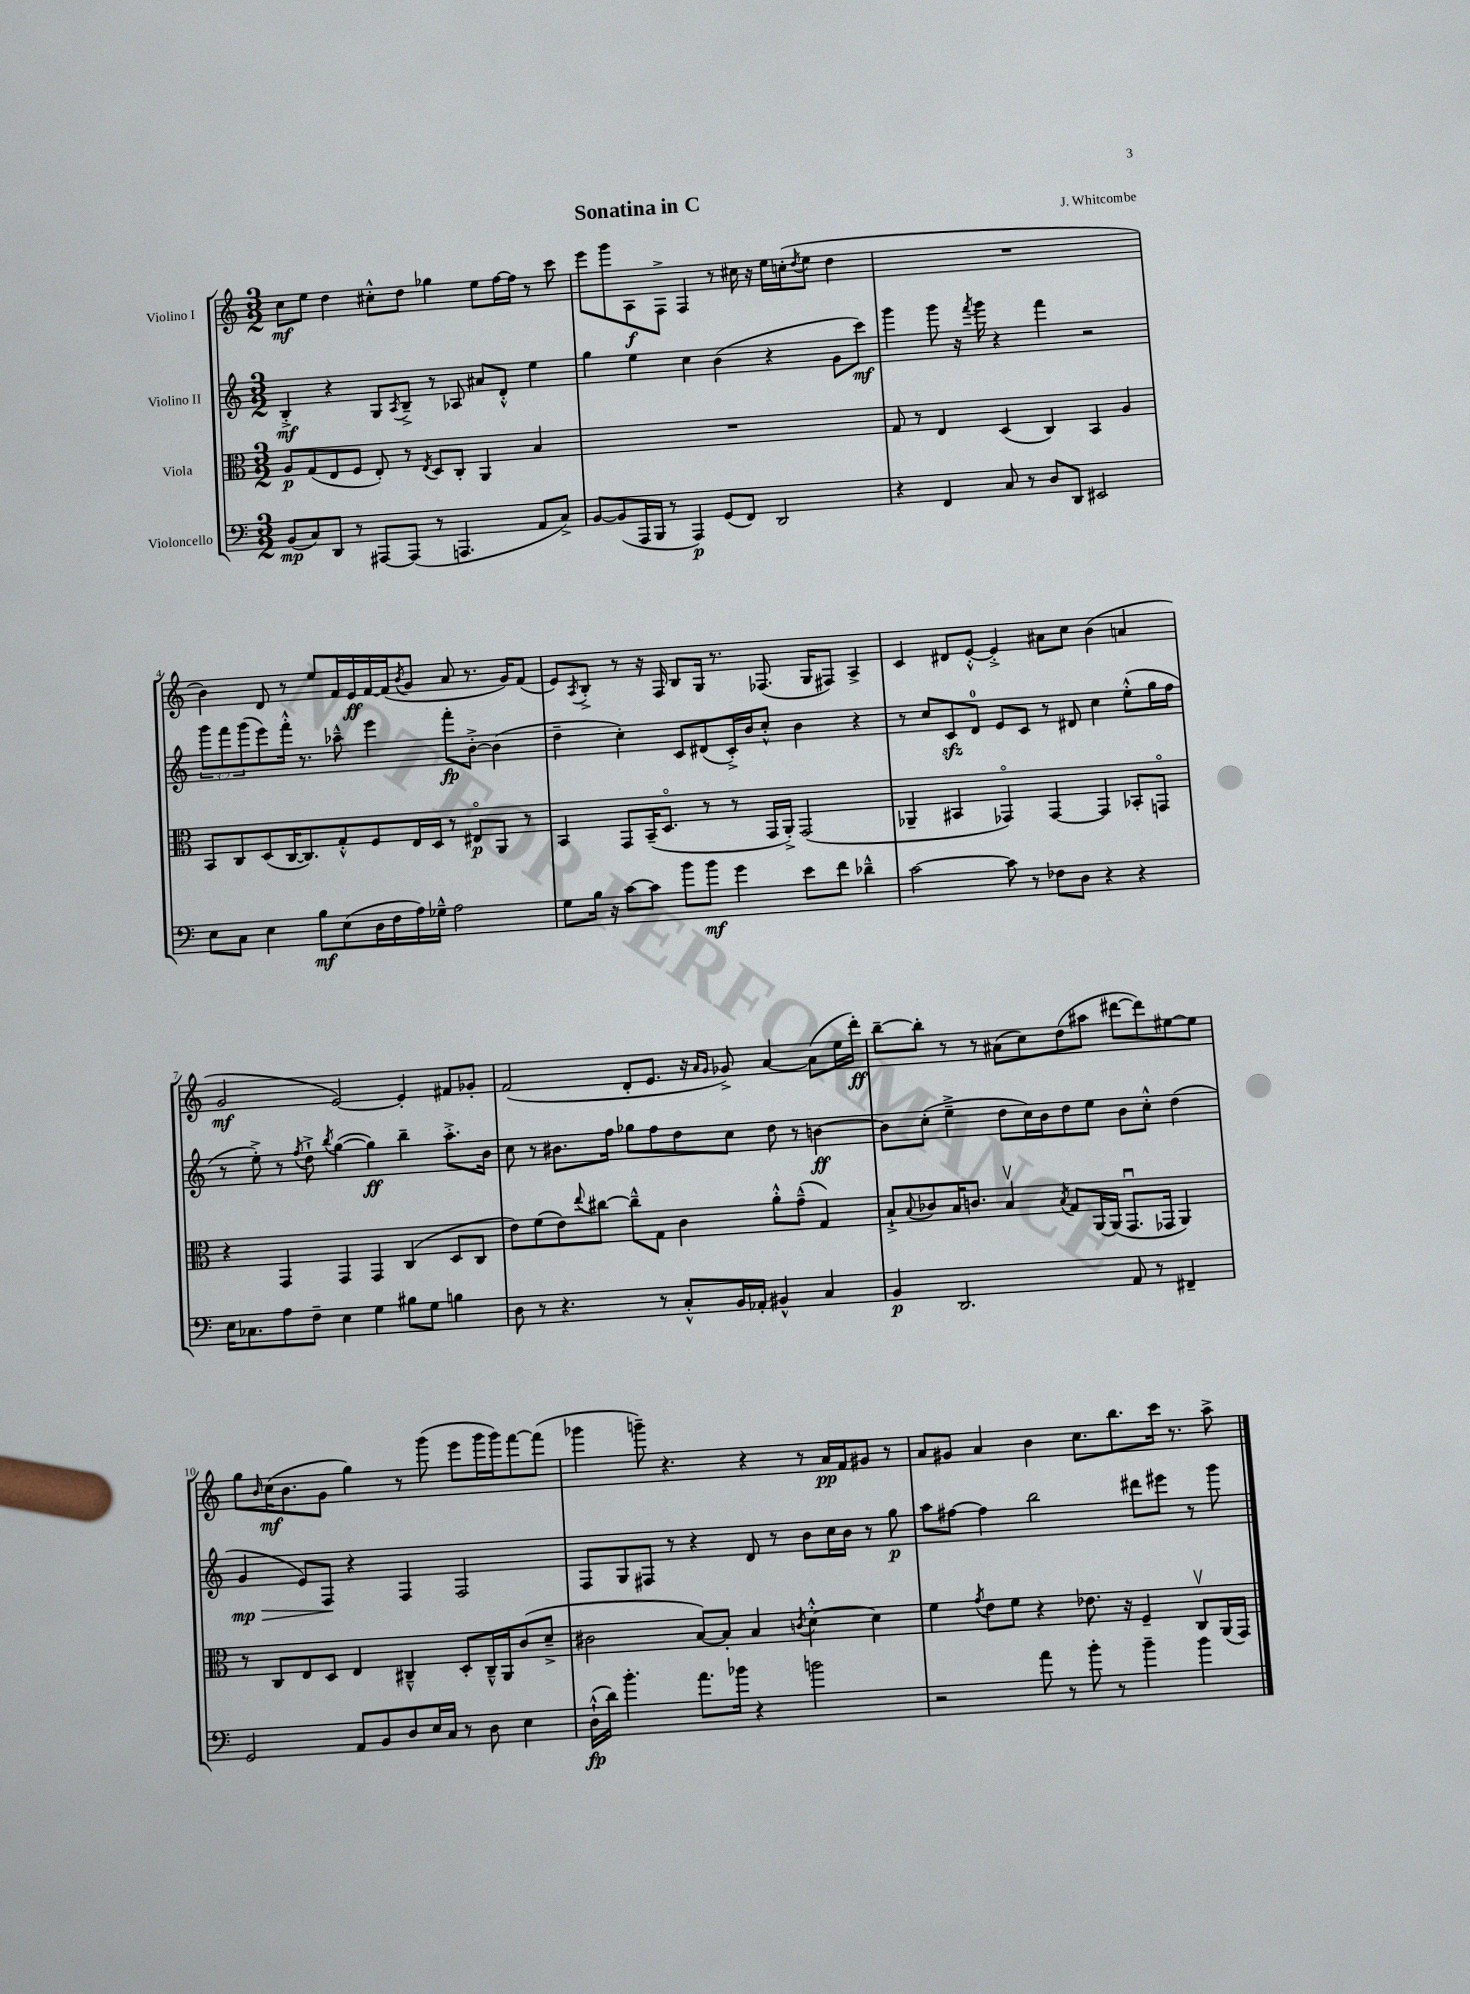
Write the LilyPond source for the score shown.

\header { title = "Sonatina in C" composer = "J. Whitcombe" }
<<
\new StaffGroup <<
\new Staff = "s0" \with { instrumentName = "Violino I" } {
    \clef treble \key c \major \numericTimeSignature \time 3/2
    c''8\mf e''8 d''4 cis''8-.-^ d''8 ges''4 e''8 f''16~ f''16 r8 c'''8 |
    e'''8 g'''8 a8\f f8-> f4 r8 cis''16 r16 e''16 c''16-.( \acciaccatura { d''8 } e''8 d''4 |
    R1. |
    b'4) d'8 r8 e''8 f'16 e'16\ff f'16~ f'16( \acciaccatura { b'8 } g'8 a'8 r8. g'16) f'8( |
    e'8) \acciaccatura { a8 } b8-.-> r8 r16 f16 b8 g16 r8. fes8.( g16 fis8) a4-> |
    c'4 dis'8 e'8~-.-^ e'4-.-> ais'8 c''8 b'4( a'4 |
    g'2\mf e'2~) e'4-. fis'8 ges'8-. |
    f'2( d'8-. e'8. r16 \grace { a'16 g'16 } ges'8->) a'4~ a'8( e''16 d'''16-.\ff) |
    b''8~-- b''8-. r8 r8 ais'8( c''8) d''8( ais''8 dis'''8~ dis'''8) eis''8~ eis''8 |
    g''8 \grace { b'16 } c''16\mf( b'8. g'8 g''4) r8 g'''8( e'''8 g'''16 g'''16) f'''8~ f'''8( |
    ges'''4 g'''8--) r4. r4 r8 a'16\pp f'16 gis'8 r8 |
    a'8 gis'8 a'4 b'4 c''8. b''8. c'''16 r8. a''8-> \bar "|." |
}
\new Staff = "s1" \with { instrumentName = "Violino II" } {
    \clef treble \key c \major \numericTimeSignature \time 3/2 \override Staff.TupletNumber.text = #tuplet-number::calc-fraction-text
    b4-.->\mf r4 g8 \acciaccatura { a8 } b8---> r8 aes8 ais'8 d'8-.-^ e''4 |
    g''4 e''4 c''4 b'4( r4 g'8 c'''8\mf) |
    g'''4 g'''8 r16 \acciaccatura { f'''8 } g'''16 r4 f'''4 r2 |
    \tuplet 3/2 { g'''8 f'''8 g'''8( } e'''8) f'''16-.-^ r8. aes''8---^ e'''4 f'''8-.\fp b'8~-.-> b'4( |
    d''4-- c''4-.) c'8 dis'8( c'16-.->) b'16 c''8-.-^ b'4 r4 |
    r8 c''8 c'8\sfz d'8-0 e'8 c'8 r8 dis'8 c''4 e''8-.-^( g''16 f''16 |
    r8 e''8-.->) r8 \acciaccatura { f''8 } d''8-!-> \acciaccatura { b''8 } g''4~( g''4\ff) b''4-- a''8.-.-> b'16 |
    c''8 r8 bis'8. f''16 ges''8 f''8 d''8 c''8 d''8 r8 b'4~\ff |
    b'8 c''8-.( e''4---> d''8 c''16) b'16 d''8 e''8 b'8 c''8-.-^ d''4( |
    g'4\mp\> e'8) f8\! r4 f4 f2 |
    f8 g8 fis8 r8 r4 d'8 r8 b'8 c''16 b'16 r8 g''8\p |
    a''8 fis''8~ fis''4 b''2 dis'''8 eis'''8 r8 g'''8 \bar "|." |
}
\new Staff = "s2" \with { instrumentName = "Viola" } {
    \clef alto \key c \major \numericTimeSignature \time 3/2
    a8\p g8( e8 f8 e8-.) r8 \acciaccatura { e8 } d8 c8-. a,4 b4 |
    R1. |
    g8 r8 e4 d4( c4) b,4 a4 |
    b,8 c8 d8( c16~ c8.) g8-.-^ f8 e16 d16 r8 eis8\flageolet\p a,8 r8 |
    b,4 g,8 b,16--( d8.\flageolet r8 r8 g,16 a,16-.->) g,2( |
    aes,4-- bis,4 ges,4\flageolet) ges,4~ ges,4 bes,8-. g,8\flageolet |
    r4 g,4 g,4 g,4 c4( d8 c8 |
    e'8) f'8( e'8) \appoggiatura { e''8 } cis''8~ cis''8---^ g8 c'4 a'8-.-^ g'8---^( g4) |
    b8-!-> \appoggiatura { b8 } ces'8 b16 c'8. b4\upbow \acciaccatura { b8 } g8 a,16~ a,16( g,8.\downbow ges,16 a,4) |
    r8 c8 e8 d8 e4 cis4---^ d8-. cis16---^ a,16 c'8( d'8---> |
    cis'2 b8~) b8-. b4 \acciaccatura { c'8 } d'4~-.-^ d'4 |
    f'4 \acciaccatura { g'8 } e'8 f'8 r4 ees'8. r16 f4-- c8\upbow a,16( g,16) \bar "|." |
}
\new Staff = "s3" \with { instrumentName = "Violoncello" } {
    \clef bass \key c \major \numericTimeSignature \time 3/2
    b,8\mp( c8) d,8 r8 ais,,8~ ais,,8( r8 a,,4. a,8 c8->) |
    b,8~ b,8( a,,16 b,,16 r8 a,,4\p) g,8( f,8) d,2 |
    r4 f,4 c8 r8 d8 d,8 eis,2 |
    e8 c8 e4 b8\mf e8( d16 f16 a16) ges16---^ a2 |
    g8 b16 r16 c'8~ c'8 b'8 b'8\mf g'4 e'8 f'8 des'4---^ |
    c'2~ c'8 r8 fes8 d8 r4 r4 |
    e16 ces8. a8 f8-- e4 g4 bis8 g8 b4 |
    d8 r8 r4. r8 c8-.-^ b,16 aes,16-. bis,4-^ c4 |
    b,4\p d,2. a,8 r8 fis,4-- |
    g,2 a,8 b,8 d8 e16 c16 r8 d8 e4 |
    d16-!-^\fp( d'16) b'4.-. a'8. bes'16 r4 b'2 |
    r2 a'8 r8 b'8-. r8 b'4-- b'4 \bar "|." |
}
>>
>>
